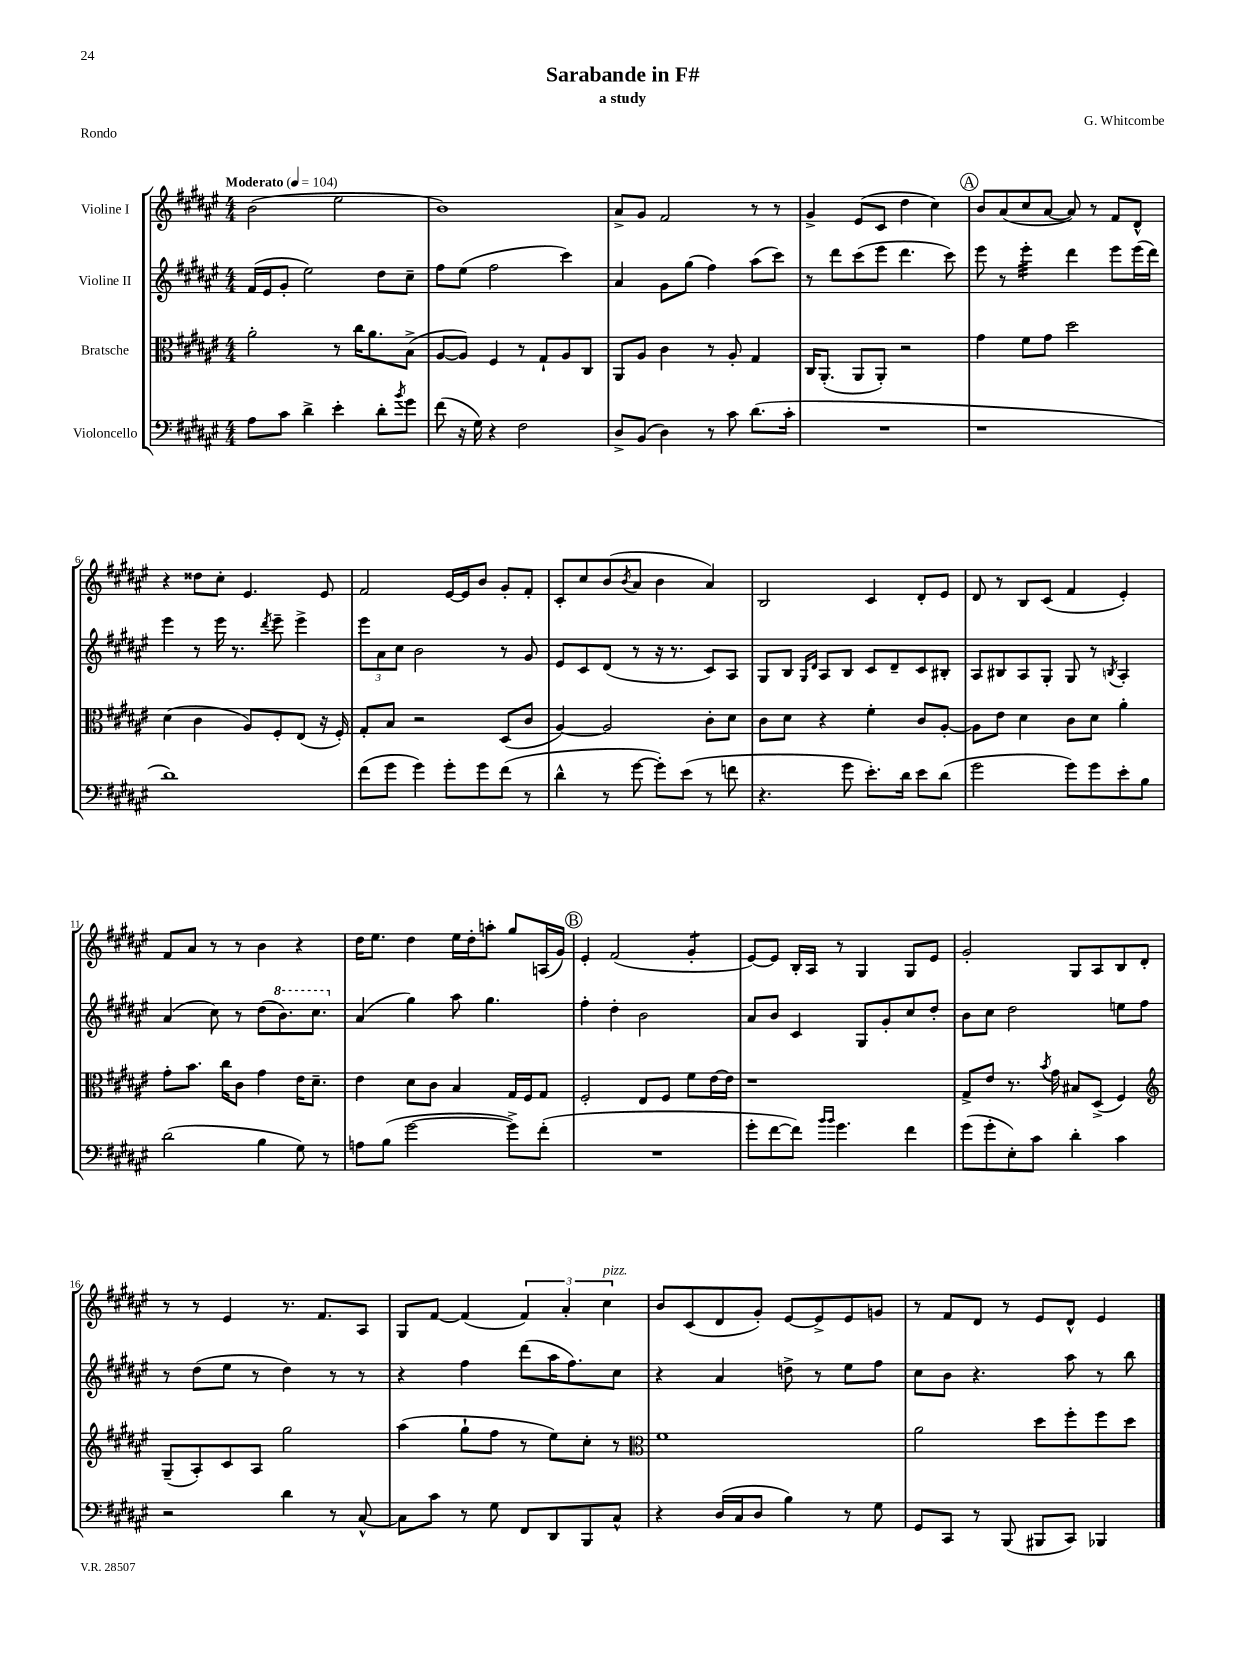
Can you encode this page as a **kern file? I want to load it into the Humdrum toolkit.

**kern	**kern	**kern	**kern
*staff4	*staff3	*staff2	*staff1
*clefF4	*clefC3	*clefG2	*clefG2
*k[f#c#g#d#a#e#]	*k[f#c#g#d#a#e#]	*k[f#c#g#d#a#e#]	*k[f#c#g#d#a#e#]
*M4/4	*M4/4	*M4/4	*M4/4
*MM104	*MM104	*MM104	*MM104
8A#	2a#'	(16f#	(2b
.	.	16e#	.
8c#	.	8g#'	.
4d#^	.	2ee#)	.
4e#'	8r	.	2ee#
.	16cc#	.	.
.	8.a#	.	.
8d#'	.	8dd#	.
8qb	.	.	.
8g#	(8B^	8cc#~	.
=	=	=	=
(8f#	[8A#	8ff#	1b)
16r	8A#])	(8ee#	.
16G#)	.	.	.
4r	4F#	2ff#	.
2F#	8r	.	.
.	8G#`	.	.
.	8A#	4ccc#)	.
.	8C#	.	.
=	=	=	=
8D#^	8AA#	4a#	8a#^
(8BB	8A#	.	8g#
4D#)	4c#	8g#	2f#
.	.	(8gg#	.
8r	8r	4ff#)	.
8c#	8A#'	.	.
(8.d#	4G#	(8aa#	8r
.	.	8ccc#)	8r
16c#'	.	.	.
=	=	=	=
1r	16C#	8r	4g#^
.	(8.AA#'	.	.
.	.	8ddd#	.
.	8AA#	(8ccc#	(8e#
.	8AA#')	8eee#	8c#
.	2r	4.ddd#	4dd#
.	.	.	4cc#)
.	.	8ccc#)	.
=	=	=	=
1r	4g#	8eee#	8b
.	.	8r	(8a#
.	8f#	4eee#'	8cc#
.	8g#	.	[8a#
.	2dd#	4ddd#	8a#])
.	.	.	8r
.	.	8eee#	8f#
.	.	(16eee#	8d#^^
.	.	16ddd#)	.
=	=	=	=
1d#)	(4d#	4eee#	4r
.	4c#	8r	8dd##
.	.	16eee#	8cc#'
.	.	8.r	.
.	8A#)	.	4.e#
.	.	8qddd#	.
.	8F#'	8eee#~	.
.	(8E#	4eee#^	.
.	16r	.	8e#
.	16F#')	.	.
=	=	=	=
(8f#	8G#'	12eee#	2f#
.	.	12a#	.
8g#	8B	.	.
.	.	12cc#	.
4g#)	2r	2b	.
8g#'	.	.	[16e#
.	.	.	16e#]
8g#	.	.	8b
(8f#	(8D#	8r	8g#'
8r	8c#	8g#	8f#'
=	=	=	=
4d#^^	[4A#)	8e#	8c#'
.	.	8c#	8cc#
8r	2A#]	(8d#	(8b
.	.	.	8qb
[8g#	.	8r	8a#
8g#'])	.	16r	4b
.	.	8.r	.
(8e#	.	.	.
8r	8c#'	8c#)	4a#)
8f	8d#	8A#	.
=	=	=	=
4.r	8c#	8G#	2B
.	8d#	8B	.
.	.	16qqG#	.
.	.	16qqd#	.
.	4r	8A#	.
8g#	.	8B	.
8.e#')	4f#'	8c#	4c#
.	.	8d#~	.
16d#	.	.	.
8e#	8c#	8c#	8d#'
(8d#	[8A#'	8B#'	8e#
=	=	=	=
2g#	8A#]	8A#	8d#
.	8e#	8B#	8r
.	4d#	8A#	8B
.	.	8G#'	(8c#
8g#)	8c#	8G#	4f#
8g#	8d#	8r	.
.	.	8qB	.
8e#'	4a#'	4A#'	4e#')
8B	.	.	.
=	=	=	=
(2d#	8g#'	(4a#	8f#
.	8.b	.	8a#
.	.	8cc#)	8r
.	16cc#	.	.
.	8c#	8r	8r
4B	4g#	(8dd#	4b
.	.	8.bb)	.
8G#)	16e#	.	4r
.	8.d#~	8.ccc#	.
8r	.	.	.
=	=	=	=
8A	4e#	(4a#	16dd#
.	.	.	8.ee#
(8B	.	.	.
[2g#	8d#	4gg#)	4dd#
.	8c#	.	.
.	4B	8aa#	16ee#
.	.	.	16dd#'
.	.	4.gg#	8aa'
8g#^])	16G#	.	8gg#
.	16F#	.	.
(8f#'	8G#	.	(16A
.	.	.	16g#)
=	=	=	=
1r	2F#'	4ff#'	4e#'
.	.	4dd#'	(2f#
.	8E#	2b	.
.	8F#	.	.
.	8f#	.	4g#'
.	[16e#	.	.
.	16e#]	.	.
=	=	=	=
8g#'	1r	8a#	[8e#)
[8f#	.	8b	8e#]
8f#])	.	4c#	16B'
.	.	.	16A#
16qqb	.	.	.
16qqb	.	.	.
4.g#	.	.	8r
.	.	8G#	4G#
.	.	8g#'	.
4f#	.	8cc#	8G#
.	.	8dd#'	8e#
=	=	=	=
(8g#	8G#^	8b	2g#'
8g#'	8e#	8cc#	.
8E#')	8.r	2dd#	.
8c#	.	.	.
.	8qb	.	.
.	16g#	.	.
4d#'	8B#	.	8G#
.	(8D#^	.	8A#
4c#	4F#)	8ee	8B
.	.	8ff#	8d#'
=	=	=	=
*	*clefG2	*	*
2r	(8G#~	8r	8r
.	8A#')	(8dd#	8r
.	8c#	8ee#	4e#
.	8A#	8r	.
4d#	2gg#	4dd#)	8.r
.	.	.	8.f#
8r	.	8r	.
[8C#^^	.	8r	8A#
=	=	=	=
8C#]	(4aa#	4r	8G#
8c#	.	.	[8f#
8r	8gg#`	4ff#	(4f#]
8G#	8ff#	.	.
8FF#	8r	(8ddd#	6f#)
8DD#	8ee#)	16aa#	.
.	.	.	6a#'
.	.	8.ff#)	.
8BBB	8cc#'	.	.
.	.	.	6cc#
8C#^^	8r	8cc#	.
=	=	=	=
*	*clefC3	*	*
4r	1f#	4r	8b
.	.	.	(8c#
(16D#	.	4a#	8d#
16C#	.	.	.
8D#	.	.	8g#')
4B)	.	8dd^	[8e#
.	.	8r	8e#^]
8r	.	8ee#	8e#
8G#	.	8ff#	8g
=	=	=	=
8GG#	2a#	8cc#	8r
8CC#	.	8b	8f#
8r	.	4.r	8d#
(8BBB	.	.	8r
8BBB#	8dd#	.	8e#
8CC#)	8ff#'	8aa#	8d#^^
4BBB-	8ff#	8r	4e#
.	8dd#	8bb	.
==	==	==	==
*-	*-	*-	*-
